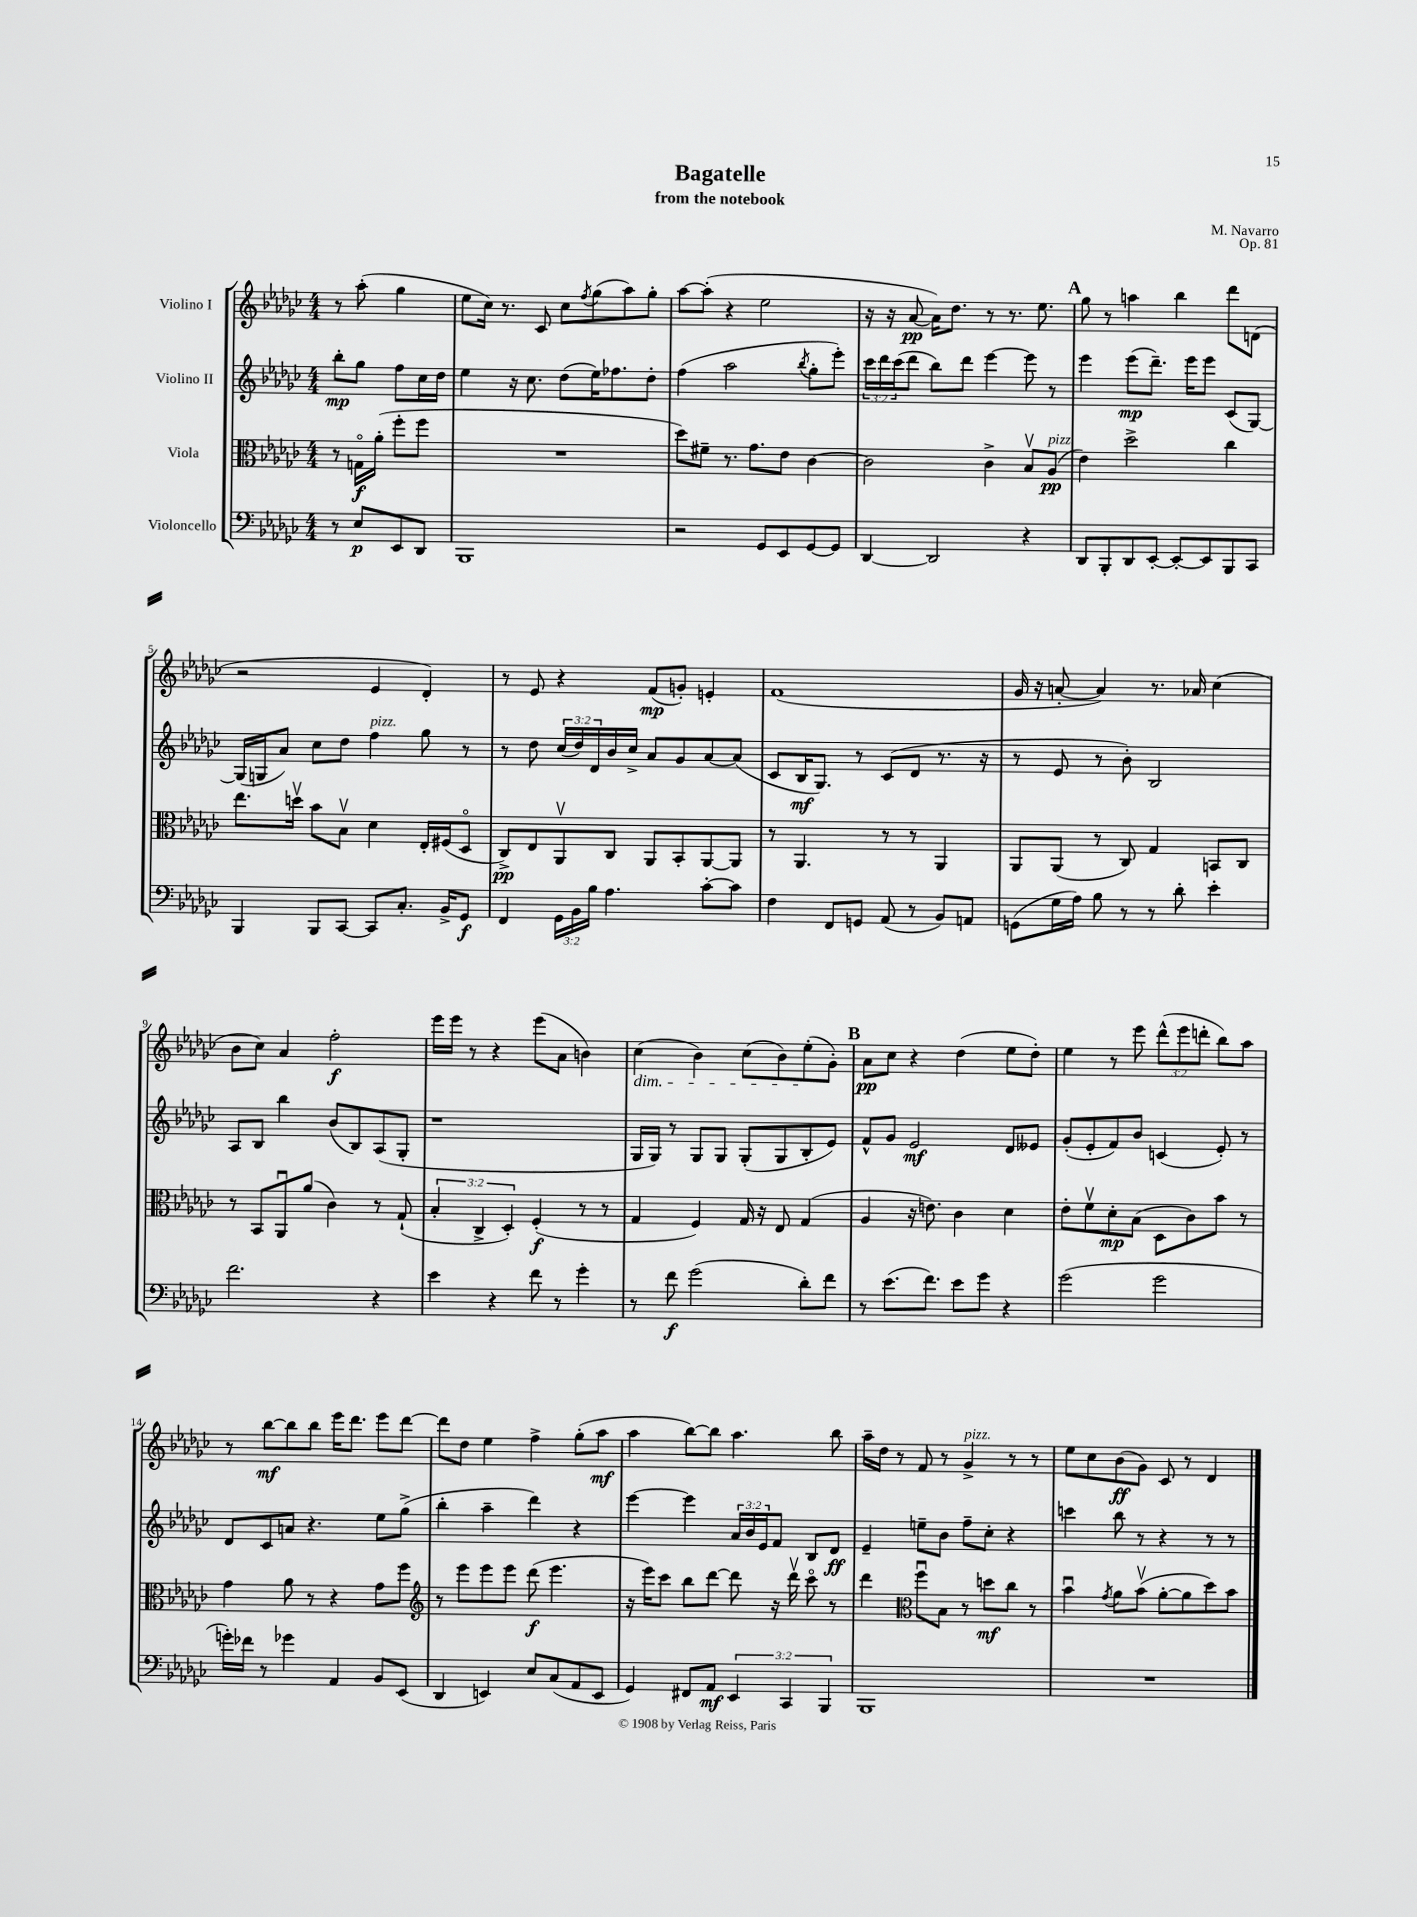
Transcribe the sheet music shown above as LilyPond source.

\header { title = "Bagatelle" composer = "M. Navarro" subtitle = "from the notebook" opus = "Op. 81" }
<<
\new StaffGroup <<
\new Staff = "s0" \with { instrumentName = "Violino I" } {
    \clef treble \key ges \major \numericTimeSignature \time 4/4 \override Staff.TupletNumber.text = #tuplet-number::calc-fraction-text \partial 2
    r8 aes''8-.( ges''4 |
    ees''8 ces''16) r8. ces'8 ces''8 \acciaccatura { f''8 } ges''8( aes''8) ges''8-. |
    aes''8~ aes''8-.( r4 ees''2 |
    r16 r16 aes'8~\pp aes'16) des''8. r8 r8. ees''8. |
    \mark \markup { \bold "A" } ges''8 r8 a''4 bes''4 des'''8 d'8( |
    r2 ees'4 des'4-.) |
    r8 ees'8 r4 f'8\mp( g'8-.) e'4-. |
    f'1( |
    ges'16 r16 a'8~-. a'4) r8. aes'16 ces''4( |
    bes'8 ces''8) aes'4 f''2-.\f |
    ees'''16 ees'''16 r8 r4 ees'''8( aes'8 b'4) |
    ces''4\dim( bes'4) ces''8( bes'8) ees''8-.\!( ges'8-.) |
    \mark \markup { \bold "B" } aes'8\pp ces''8 r4 des''4( ees''8 des''8-.) |
    ees''4 r8 ees'''8 \tuplet 3/2 { des'''8-^( ees'''8 d'''8-. } bes''8) aes''8 |
    r8 bes''8~\mf bes''8 bes''8 ees'''16 des'''8. ees'''8 des'''8~ |
    des'''8 des''8 ees''4 f''4-> ges''8-.( aes''8\mf |
    aes''4 bes''8~) bes''8 aes''4. bes''8 |
    aes''16-- des''16 r8 f'8 r8 ges'4->^\markup { \italic "pizz." } r8 r8 |
    ees''8 ces''8 bes'8\ff( ges'8) ces'8 r8 des'4 \bar "|." |
}
\new Staff = "s1" \with { instrumentName = "Violino II" } {
    \clef treble \key ges \major \numericTimeSignature \time 4/4 \override Staff.TupletNumber.text = #tuplet-number::calc-fraction-text \partial 2
    bes''8-.\mp ges''8 f''8 ces''16 des''16 |
    ees''4 r16 ces''8. des''8( ees''16) fes''8. des''8-. |
    f''4( aes''2 \acciaccatura { bes''8 } ges''8-. ees'''8-.) |
    \tuplet 3/2 { ces'''16 des'''16 ces'''16( } des'''8 bes''8) des'''8 ees'''4~ ees'''8 r8 |
    \mark \markup { \bold "A" } ees'''4 ees'''8\mp( des'''8.--) ees'''16 ees'''8 ces'8( ges8~) |
    ges16( g16 aes'8) ces''8 des''8 f''4^\markup { \italic "pizz." } ges''8 r8 |
    r8 des''8 \tuplet 3/2 { ces''16( des''16) des'16 } bes'16 ces''16-> aes'8 ges'8 aes'8~ aes'8( |
    ces'8 bes16\mf ges8.) r8 ces'8( des'8 r8. r16 |
    r8 ees'8 r8 bes'8-.) bes2 |
    aes8 bes8 bes''4 bes'8( bes8) aes8( ges8-. |
    r1 |
    ges16 ges16) r8 ges8 ges8 ges8-.( ges8 bes8-. ees'8) |
    \mark \markup { \bold "B" } f'8-^ ges'8 ees'2\mf des'8 eeses'8 |
    ges'8-.( ees'8-. f'8) bes'8 c'4( ees'8-.) r8 |
    des'8 ces'8 a'8 r4. ees''8 ges''8->( |
    bes''4-. aes''4-- des'''4) r4 |
    ees'''4~ ees'''4 \tuplet 3/2 { aes'16 bes'16 ees'16 } f'8 bes8 des'8\ff |
    ees'4-- e''8-- bes'8 f''8-- ces''8-. r4 |
    c'''4 bes''8 r8 r4 r8 r8 \bar "|." |
}
\new Staff = "s2" \with { instrumentName = "Viola" } {
    \clef alto \key ges \major \numericTimeSignature \time 4/4 \override Staff.TupletNumber.text = #tuplet-number::calc-fraction-text \partial 2
    r8 g16\flageolet\f aes'16-.( f''8-. f''8 |
    R1 |
    des''8) fis'8-- r8. ges'8. ees'8 ces'4~ |
    ces'2 ces'4-> bes8\upbow aes8\pp^\markup { \italic "pizz." }( |
    \mark \markup { \bold "A" } ees'4) des''2-> ces''4 |
    ees''8. d''16\upbow bes'8 bes8\upbow des'4 ees16-. fis16( des8\flageolet |
    ces8->\pp) ees8 aes,8\upbow ces8 aes,8 bes,8-. aes,8~ aes,8 |
    r8 aes,4. r8 r8 aes,4 |
    aes,8 aes,8( r8 ces8) ges4 b,8 ces8 |
    r8 bes,8 aes,8\downbow aes'8( ces'4) r8 ges8-!( |
    \tuplet 3/2 { bes4-. ces4-> des4-.) } f4-.\f( r8 r8 |
    ges4 f4) ges16 r16 ees8 ges4( |
    \mark \markup { \bold "B" } aes4 r16 e'8.) ces'4 des'4 |
    ees'8-. f'8\upbow des'8-.\mp bes8( des8 ces'8) bes'8 r8 |
    ges'4 aes'8 r8 r4 ges'8 f''8 |
    \clef treble r8 ees'''8 ees'''8 ees'''8 des'''8\f( ees'''4. |
    r16 ees'''16) ces'''8 bes''8 des'''8~ des'''8 r16 des'''16\upbow ces'''8\flageolet r8 |
    des'''4 \clef alto f''8\downbow bes8 r8 d''8\mf ces''8 r8 |
    bes'4\downbow \acciaccatura { ges'8 } aes'8 bes'8\upbow( aes'8~-. aes'8 des''8) bes'8 \bar "|." |
}
\new Staff = "s3" \with { instrumentName = "Violoncello" } {
    \clef bass \key ges \major \numericTimeSignature \time 4/4 \override Staff.TupletNumber.text = #tuplet-number::calc-fraction-text \partial 2
    r8 ees8\p ees,8 des,8 |
    bes,,1 |
    r2 ges,8 ees,8 ges,8~ ges,8 |
    des,4~ des,2 r4 |
    \mark \markup { \bold "A" } des,8 bes,,8-. des,8 ees,8~-. ees,8~-. ees,8 bes,,8 ces,8 |
    bes,,4 bes,,8 ces,8~ ces,8 ces8.-. bes,16-> ges,8\f |
    f,4 \tuplet 3/2 { ges,16 bes,16 bes16 } aes4. ces'8~-. ces'8 |
    f4 f,8 g,8 aes,8( r8 bes,8) a,8 |
    g,8( ges16 aes16) bes8 r8 r8 des'8-. ees'4-. |
    f'2. r4 |
    ees'4 r4 f'8 r8 ges'4-. |
    r8 f'8\f ges'2( des'8-.) f'8 |
    \mark \markup { \bold "B" } r8 ees'8.( f'8.) ees'8 ges'8 r4 |
    ges'2( ges'2 |
    g'16-.) fes'16 r8 ges'4 aes,4 bes,8 ees,8( |
    des,4 e,4) ees8 ces8( aes,8 e,8 |
    ges,4) fis,8 aes,8\mf \tuplet 3/2 { ees,4 ces,4 bes,,4 } |
    bes,,1 |
    R1 \bar "|." |
}
>>
>>
